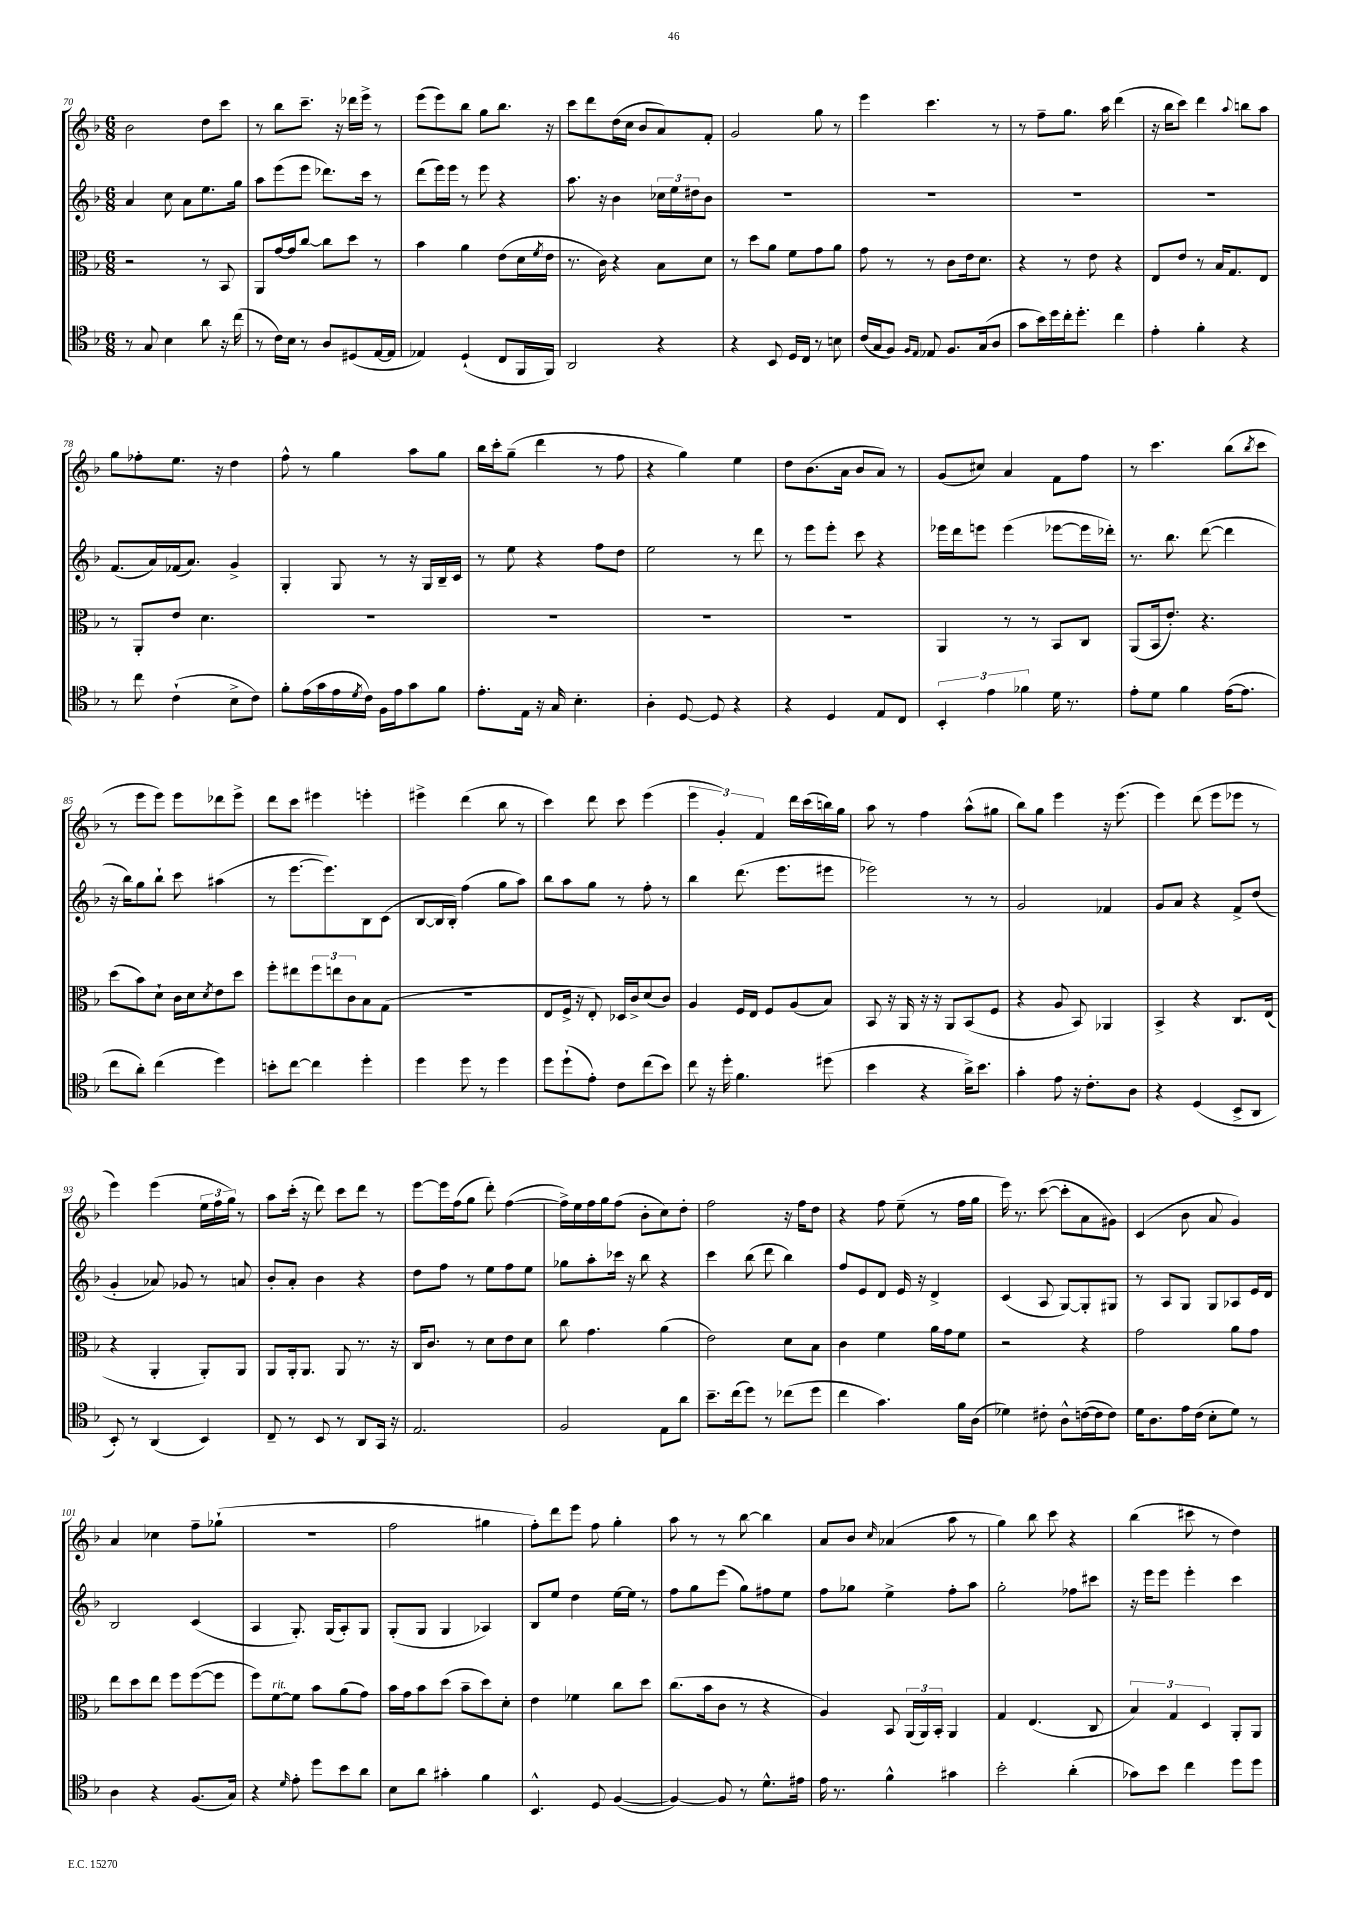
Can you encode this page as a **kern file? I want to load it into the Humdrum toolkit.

**kern	**kern	**kern	**kern
*part4	*part3	*part2	*part1
*staff4	*staff3	*staff2	*staff1
*clefC4	*clefC3	*clefG2	*clefG2
*k[b-]	*k[b-]	*k[b-]	*k[b-]
*M6/8	*M6/8	*M6/8	*M6/8
=70	=70	=70	=70
8r	2r	4a/	2b-\
8G/	.	.	.
4B-\	.	8cc\	.
.	.	8a\L	.
8a\	8r	8.ee\	8dd\L
16r	8BB-/	.	8ccc\J
(16cc\	.	16gg\Jk	.
=71	=71	=71	=71
8r	8AA/L	8aa\L	8r
16c\LL)	[16g/L	(8eee\	8bb-\L
16B-\JJ	16g/J]	.	.
8r	[8cc/J	8eee\J	8.ccc~\J
8A/L	8cc\L]	8.ddd-X\L)	.
.	.	.	16r
(8D#X/	8dd\J	.	16ddd-X\LL
.	.	16ccc\Jk	16eee^\JJ
[16E/L	8r	8r	8r
16E/JJ]	.	.	.
=72	=72	=72	=72
4E-X/)	4b-\	(8ddd\L	(8eee\L
.	.	16eee\L)	8eee\)
.	.	16eee\JJ	.
(4D`/	4a\	8r	8bb-\J
.	.	8eee\	8gg\L
8C/L	(8e\L	4r	8.bb-\J
16FF/L	16d\L	.	.
.	8qf/	.	.
16FF/JJ)	16e\JJ	.	16r
=73	=73	=73	=73
2AA/	8.r	8.aa\	8ccc\L
.	.	.	8ddd\
.	16c\)	16r	.
.	4r	4b-\	(16dd\L
.	.	.	16cc\JJ
.	.	.	8b-/L
4r	8B-\L	24cc-X\LL	8a/)
.	.	24ee\	.
.	.	24dd#X\J	.
.	8d\J	8b-\J	8f'/J
=74	=74	=74	=74
4r	8r	2.r	2g/
.	8dd\L	.	.
8BB-/	8a\J	.	.
16D/LL	8f\L	.	.
16C/JJ	.	.	.
8r	8g\	.	8gg\
8Bn\	8a\J	.	8r
=75	=75	=75	=75
(16c/LL	8g\	2.r	4eee\
16G/J	.	.	.
8F/J)	8r	.	.
16qqF/LL	.	.	.
16qqE/JJ	.	.	.
8E-X/	8r	.	4.ccc\
8.F/L	8c\L	.	.
.	16e\k	.	.
(16G/k	8.d\J	.	.
8A/J	.	.	8r
=76	=76	=76	=76
8g\L	4r	2.r	8r
16b-\L)	.	.	8ff~\L
16dd\	.	.	.
16cc'\J	8r	.	8.gg\J
8.dd'\J	.	.	.
.	8e\	.	.
.	.	.	16aa\
4cc\	4r	.	(4ddd\
=77	=77	=77	=77
4e'\	8E/L	2.r	16r
.	.	.	16bb-\KL
.	8e/J	.	8ccc\J)
4f'\	8r	.	4ddd\
.	16B-/KL	.	.
.	8.G/	.	.
.	.	.	8qqaa/
4r	.	.	8bbn\L
.	8E/J	.	8aa\J
!!LO:LB:g=z
=78	=78	=78	=78
8r	8r	(8.f/L	8gg\L
8cc\	8AA'/L	.	8ff-X'\
.	.	16a/L)	.
(4c`\	8e/J	(16f-X/J	8.ee\J
.	.	8.a/J)	.
.	4.d\	.	.
.	.	.	16r
8B-^\L	.	4g^/	4dd\
8c\J)	.	.	.
=79	=79	=79	=79
8f'\L	2.r	4G'/	8ff^^\
(16e\L	.	.	8r
16g\	.	.	.
16e\	.	8G/	4gg\
8qd/	.	.	.
16c\JJ)	.	.	.
16F\LL	.	8r	.
16e\J	.	.	.
8g\	.	16r	8aa\L
.	.	16G/LL	.
8f\J	.	16B-~/	8gg\J
.	.	16c/JJ	.
=80	=80	=80	=80
8.e'\L	2.r	8r	16bb-\LL
.	.	.	16ccc'\J
.	.	8ee\	(8gg~\J
16E\Jk	.	.	.
16r	.	4r	4ddd\
16G/	.	.	.
4.B-'\	.	.	.
.	.	8ff\L	8r
.	.	8dd\J	8ff\
=81	=81	=81	=81
4A'\	2.r	2ee\	4r
[8D/	.	.	4gg\)
8D/]	.	.	.
4r	.	8r	4ee\
.	.	8ddd\	.
=82	=82	=82	=82
4r	2.r	8r	8dd\L
.	.	8eee\L	(8.b-\
4D/	.	8eee'\J	.
.	.	.	16a\Jk
.	.	8ccc\	8b-/L
8E/L	.	4r	8a/J)
8C/J	.	.	8r
=83	=83	=83	=83
6BB-'/	4AA/	16eee-X\LL	(8g/L
.	.	16ddd\J	.
.	.	8eeen\J	8cc#X/J)
6e\	.	.	.
.	8r	(4eee\	4a/
6f-X\	.	.	.
.	8r	.	.
16d\	8BB-/L	[8eee-X\L	8f\L
8.r	.	.	.
.	8C/J	16eee-\L]	8ff\J
.	.	16ddd-X'\JJ)	.
=84	=84	=84	=84
8e'\L	(8AA/L	8.r	8r
8d\J	16BB-/k	.	4.ccc\
.	8.e'/J)	8.bb-\	.
4f\	.	.	.
.	4.r	([8ddd\	.
([16e\KL	.	4ddd\]	(8bb-\L
8.e\J]	.	.	.
.	.	.	8qbb-/
.	.	.	8ccc\J
!!LO:LB:g=z
=85	=85	=85	=85
8cc\L	(8dd\L	16r	8r
.	.	16bb-\KL)	.
8a'\J)	8b-\)	8gg\	8eee\L
(4cc\	8d`\J	8bb-`\J	8eee\J)
.	16c\LL	8ccc\	8eee\L
.	16d\J	.	.
.	8qd/	.	.
4dd\)	8e\	(4aa#X\	8ddd-X\
.	8dd\J	.	8eee^\J
=86	=86	=86	=86
8bn'\L	8ff'\L	8r	8ddd\L
[8cc\J	8ee#X\	[8.eee\L	8ccc\J
4cc\]	12ff\	.	4eee#X\
.	.	8.eee\])	.
.	12een\	.	.
.	12c\	.	.
4dd'\	8B-\	8B-\	4eeen'\
.	(8G\J	(8c\J	.
=87	=87	=87	=87
4dd\	2.r	[8B-/L	4eee#X^\
.	.	16B-/L]	.
.	.	16B-'/JJ)	.
8dd\	.	(4ff\	(4ddd\
8r	.	.	.
4dd\	.	8gg\L	8bb-\
.	.	8aa\J)	8r
=88	=88	=88	=88
8dd\L	8E/L	8bb-\L	4ccc\)
(8dd`\	16F^/Jk	8aa\	.
.	16r	.	.
8e'\J)	8E'/)	8gg\J	8ddd\
8c\L	16D-X/LL	8r	8ccc\
.	16c^/J	.	.
(8cc\	(8d/	8ff'\	(4eee\
8b-\J)	8c/J)	8r	.
=89	=89	=89	=89
8cc\	4A/	4bb-\	6eee\
16r	.	.	.
.	.	.	6g'/)
16dd'\	.	.	.
4.f\	16F/LL	(8.ddd\	.
.	16E/JJ	.	.
.	.	.	6f/
.	8F/L	.	.
.	.	8.eee\L	.
.	(8A/	.	16ddd\LL
.	.	.	(16ccc\
(8dd#X\	8B-/J)	8eee#X\J	16bbn\)
.	.	.	16gg\JJ
=90	=90	=90	=90
4b-\	8BB-/	2eee-X\)	8aa\
.	16r	.	8r
.	16AA/	.	.
4r	16r	.	4ff\
.	16r	.	.
.	8AA/L	.	.
16a^\KL)	(8BB-/	8r	(8aa^^\L
8.b-\J	.	.	.
.	8F/J	8r	8gg#X\J
=91	=91	=91	=91
4g'\	4r	2g/	8bb-\L)
.	.	.	8gg\J
8e\	8A/	.	4eee\
16r	8BB-/)	.	.
8.c'\L	.	.	.
.	4AA-X/	4f-X/	16r
.	.	.	(8.eee\
8A\J	.	.	.
=92	=92	=92	=92
4r	4BB-^/	8g/L	4eee\)
.	.	8a/J	.
(4D/	4r	4r	(8ddd\
.	.	.	8eee\L
8BB-^/L	8.C/L	8f^/L	8eee-X\J
8AA/J	.	(8dd/J	8r
.	(16E/Jk	.	.
!!LO:LB:g=z
=93	=93	=93	=93
8BB-'/)	4r	4g'/	4eee\)
8r	.	.	.
(4AA/	4AA'/	8a-X/)	(4eee\
.	.	8g-X/	.
4BB-/)	8AA'/L)	8r	24ee\LL
.	.	.	24ff\
.	.	.	24gg\JJ)
.	8AA/J	8an/	8r
=94	=94	=94	=94
8C~/	8AA/L	8b-'/L	8aa\L
8r	16AA'/k	8a'/J	(16ccc'\Jk
.	8.AA/J	.	16r
8BB-/	.	4b-\	8ddd\)
8r	8AA/	.	8ccc\L
8AA/L	8.r	4r	8ddd\J
16GG/Jk	.	.	8r
16r	16r	.	.
=95	=95	=95	=95
2.E/	16C/KL	8dd\L	[8eee\L
.	8.c/J	.	.
.	.	8ff\J	16eee\L]
.	.	.	(16ff\J
.	8r	8r	8gg\J
.	8d\L	8ee\L	8ddd'\)
.	8e\	8ff\	([4ff\
.	8d\J	8ee\J	.
=96	=96	=96	=96
2F/	8cc\	8gg-X\L	16ff^\LL])
.	.	.	16ee\
.	4.g\	8aa'\	16ff\
.	.	.	16gg\J
.	.	16ccc-X\Jk	(8ff\J
.	.	16r	.
.	.	8bb-\	8b-'\L
8E\L	(4a\	4r	8cc\)
8a\J	.	.	8dd'\J
=97	=97	=97	=97
8.b-~\L	2e\)	4ccc\	2ff\
(16cc\k	.	.	.
8dd\J)	.	(8bb-\	.
8r	.	8ddd\	.
(8cc-X\L	8d\L	4bb-\)	16r
.	.	.	16ff\KL
8dd\J	8B-\J	.	8dd\J
=98	=98	=98	=98
4cc\	4c\	8ff/L	4r
.	.	8e/	.
4.g\)	4f\	8d/J	8ff\
.	.	16e/	(8ee~\
.	.	16r	.
.	16a\LL	4d^/	8r
.	16g\J	.	.
16f\LL	8f\J	.	16ff\LL
(16A\JJ	.	.	16gg\JJ
=99	=99	=99	=99
4d-X\)	2r	(4c/	16eee\)
.	.	.	8.r
8c#X'\	.	8A/	([8ccc\
8A^^\L	.	[8G/L)	8ccc'\L]
([16cn\L	4r	8G'/]	8a\
16c\J]	.	.	.
8c\J)	.	8G#X/J	8g#X\J)
=100	=100	=100	=100
16d\KL	2g\	8r	(4c/
8.A\	.	.	.
.	.	8A/L	.
16e\L	.	8G/J	8b-\
(16c\JJ	.	.	.
8B-'\L	.	8G/L	8a/
8d\J)	8a\L	8A-X/	4g/)
8r	8g\J	16e/L	.
.	.	16d/JJ	.
!!LO:LB:g=z
=101	=101	=101	=101
4A\	8ee\L	2B-/	4a/
.	8dd\	.	.
4r	8ee\J	.	4cc-X\
.	8ff\L	.	.
(8.F/L	([8ff\	(4c/	8ff~\L
.	8ff\J]	.	(8gg-X`\J
16G/Jk)	.	.	.
=102	=102	=102	=102
4r	8ff\L)	4A/	2.r
!	!LO:TX:a:i:t=rit.	!	!
.	[8f\	.	.
16qqd/	.	.	.
8e'\	8f\J]	8.G'/)	.
8dd\L	8b-\L	.	.
.	.	(16G/KL	.
8b-\	(8a\	8A'/)	.
8a\J	8g\J)	8G/J	.
=103	=103	=103	=103
8B-\L	16b-\LL	(8G'/L	2ff\
.	16g\J	.	.
8a\J	8b-\	8G/J	.
4g#X'\	(8dd\J	4G/	.
.	8b-~\L	.	.
4f\	8dd\)	4A-X/)	4gg#X\
.	8d'\J	.	.
=104	=104	=104	=104
4.BB-^^/	4e\	8B-/L	8ff'\L)
.	.	8ee/J	8ddd\
.	4f-X\	4dd\	8eee\J
8D/	.	.	8ff\
([4F/	8cc\L	[16ee\LL	4gg'\
.	.	16ee\JJ]	.
.	8dd\J	8r	.
=105	=105	=105	=105
4F/_)	(8.cc\L	8ff\L	8aa\
.	.	8gg\	8r
.	16b-\k	.	.
8F/]	8c\J	(8eee\J	8r
8r	8r	8gg\L)	[8bb-\
8.d^^\L	4r	8ff#X\	4bb-\]
.	.	8ee\J	.
16e#X\Jk	.	.	.
=106	=106	=106	=106
16e\	4A/)	8ff\L	8a/L
8.r	.	.	.
.	.	8gg-X\J	8b-/J
.	.	.	16qqcc/
4f^^\	8BB-/	4ee^\	(4a-X/
.	(24AA/LL	.	.
.	24AA/)	.	.
.	24BB-'/JJ	.	.
4g#X\	4AA/	8ff'\L	8aa\
.	.	8aa\J	8r
=107	=107	=107	=107
2b-'\	4G/	2gg'\	4gg\)
.	(4.E/	.	8bb-\
.	.	.	8ccc\
(4a'\	.	8ff-X\L	4r
.	8C/	8ccc#X\J	.
=108	=108	=108	=108
8g-X\L)	6B-/)	16r	(4bb-\
.	.	16eee\KL	.
8b-\J	.	8eee\J	.
.	6G/	.	.
4cc\	.	4eee'\	8ccc#X\
.	6D/	.	.
.	.	.	8r
8dd\L	8AA'/L	4ccc\	4dd\)
8dd\J	8AA/J	.	.
==	==	==	==
*-	*-	*-	*-
